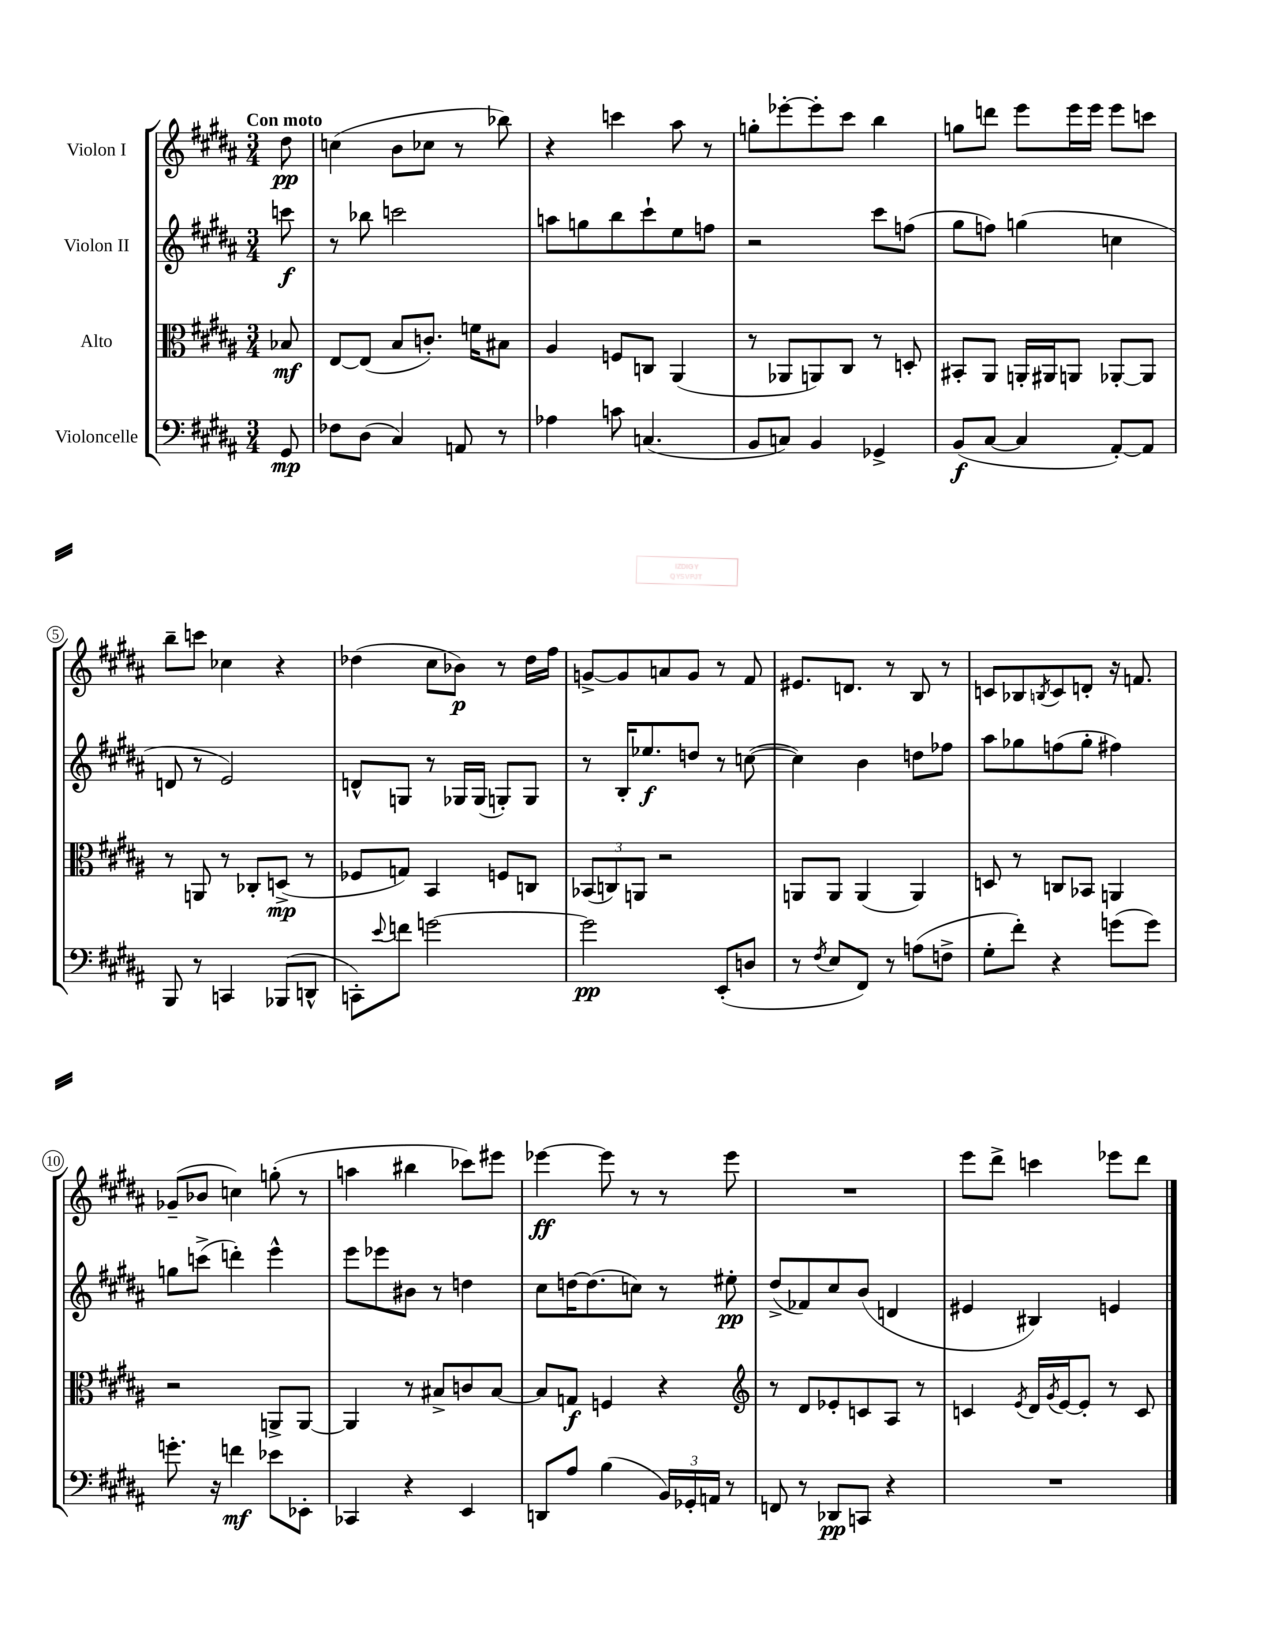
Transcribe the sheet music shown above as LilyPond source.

<<
\new StaffGroup <<
\new Staff = "s0" \with { instrumentName = "Violon I" } {
    \clef treble \key b \major \numericTimeSignature \time 3/4 \partial 8 \tempo "Con moto"
    dis''8\pp |
    c''4( b'8 ces''8 r8 bes''8) |
    r4 c'''4 ais''8 r8 |
    g''8-. ees'''8~-. ees'''8-. cis'''8 b''4 |
    g''8 d'''8 e'''8 e'''16 e'''16 e'''8 c'''8 |
    b''8-- c'''8 ces''4 r4 |
    des''4( cis''8 bes'8\p) r8 des''16 fis''16 |
    g'8~-> g'8 a'8 g'8 r8 fis'8 |
    eis'8. d'8. r8 b8 r8 |
    c'8 bes8 \acciaccatura { b8 } c'8 d'8-. r16 f'8. |
    ges'8--( bes'8 c''4) g''8-.( r8 |
    a''4 bis''4 ces'''8) eis'''8 |
    ees'''4~\ff ees'''8 r8 r8 ees'''8 |
    R2. |
    e'''8 dis'''8-> c'''4 ees'''8 dis'''8 \bar "|." |
}
\new Staff = "s1" \with { instrumentName = "Violon II" } {
    \clef treble \key b \major \numericTimeSignature \time 3/4 \partial 8
    c'''8\f |
    r8 bes''8 c'''2 |
    a''8 g''8 b''8 cis'''8-! e''8 f''8 |
    r2 cis'''8 f''8( |
    gis''8 f''8) g''4( c''4 |
    d'8 r8 e'2) |
    d'8-^ g8 r8 ges16 ges16( g8-.) g8 |
    r8 b16-. ees''8.\f d''8 r8 c''8~( |
    c''4) b'4 d''8 fes''8 |
    ais''8 ges''8 f''8( ges''8-. fis''4) |
    g''8 c'''8->( d'''4-.) e'''4-^ |
    e'''8 ees'''8 bis'8 r8 d''4 |
    cis''8 d''16~ d''8.( c''8) r8 eis''8-.\pp |
    dis''8->( fes'8) cis''8 b'8( d'4 |
    eis'4 bis4) e'4 \bar "|." |
}
\new Staff = "s2" \with { instrumentName = "Alto" } {
    \clef alto \key b \major \numericTimeSignature \time 3/4 \partial 8
    bes8\mf |
    e8~ e8( b8 c'8.-.) f'16 bis8 |
    ais4 f8 c8 ais,4( |
    r8 aes,8 a,8) cis8 r8 d8-. |
    bis,8-. ais,8 a,16-. ais,16 a,8 aes,8~-. aes,8 |
    r8 a,8 r8 ces8-. d8->\mp( r8 |
    fes8 g8) b,4 f8 c8 |
    \tuplet 3/2 { bes,8( c8) a,8 } r2 |
    a,8 a,8 a,4( a,4) |
    d8 r8 c8 bes,8 a,4 |
    r2 a,8-> a,8~ |
    a,4 r8 bis8-> c'8 bis8~ |
    bis8 g8\f f4 r4 |
    \clef treble r8 dis'8 ees'8-. c'8 ais8 r8 |
    c'4 \acciaccatura { e'8 } dis'16 \acciaccatura { gis'8 } e'16~ e'8-. r8 c'8 \bar "|." |
}
\new Staff = "s3" \with { instrumentName = "Violoncelle" } {
    \clef bass \key b \major \numericTimeSignature \time 3/4 \partial 8
    gis,8\mp |
    fes8 dis8( cis4) a,8 r8 |
    aes4 c'8 c4.( |
    b,8 c8) b,4 ges,4-> |
    b,8\f( cis8~ cis4 ais,8~-.) ais,8 |
    b,,8 r8 c,4 bes,,8( d,8-^ |
    c,8-.) \appoggiatura { e'8 } f'8 g'2~ |
    g'2\pp e,8-.( d8 |
    r8 \acciaccatura { fis8 } e8 fis,8) r8 a8( f8-> |
    gis8-. fis'8-.) r4 g'8( g'8) |
    g'8.-. r16 f'4\mf ees'8 ees,8-. |
    ces,4 r4 e,4 |
    d,8 ais8 b4( \tuplet 3/2 { b,16) ges,16-. a,16 } r8 |
    f,8 r8 des,8\pp c,8 r4 |
    R2. \bar "|." |
}
>>
>>
\layout { \context { \Score \override BarNumber.stencil = #(make-stencil-circler 0.1 0.3 ly:text-interface::print) } }
